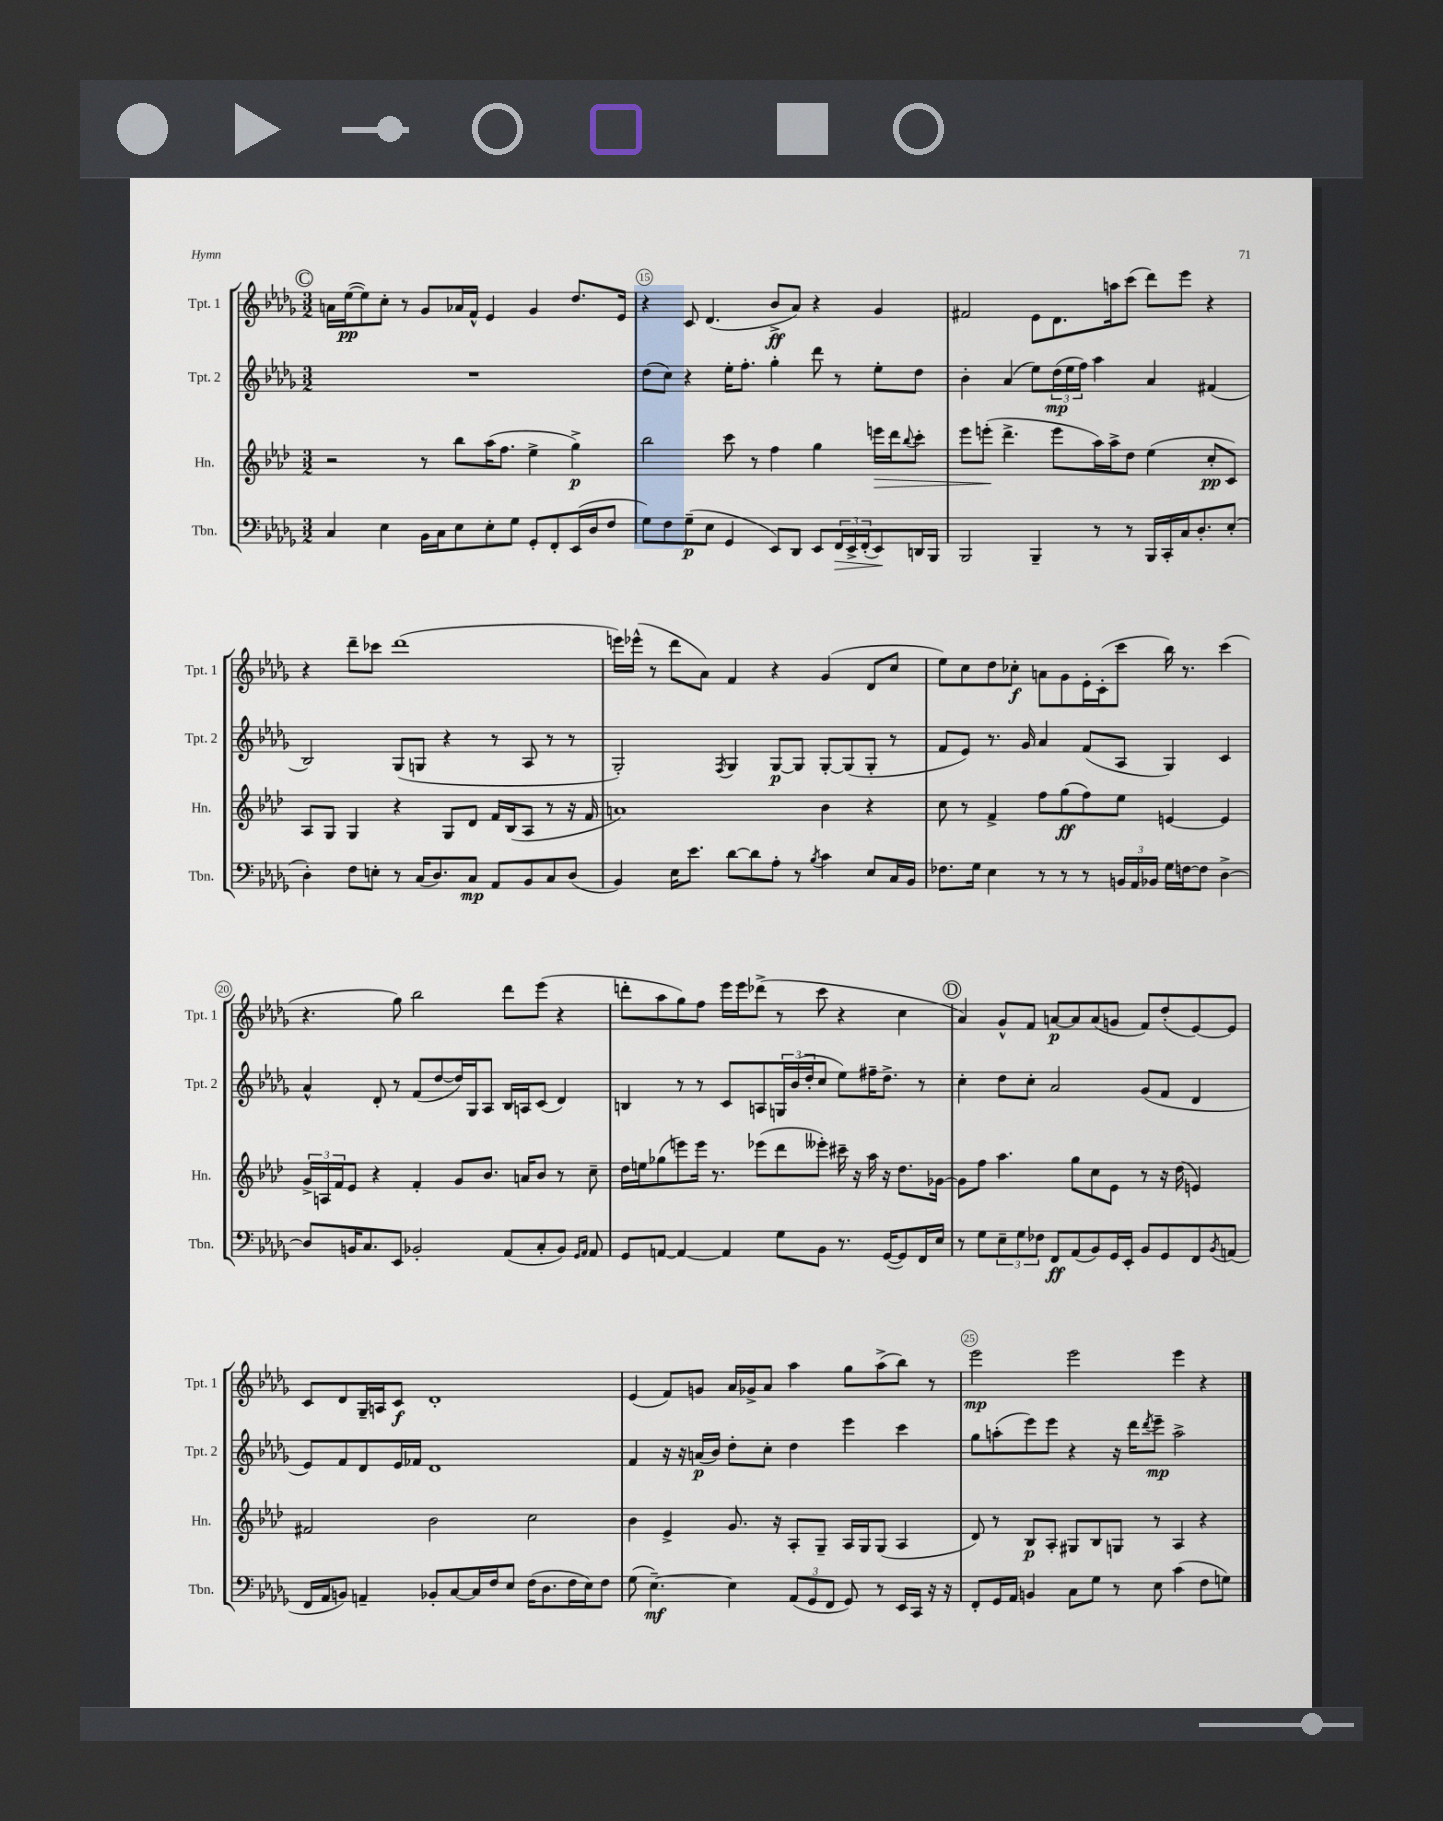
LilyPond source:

<<
\new StaffGroup <<
\new Staff = "s0" \with { instrumentName = "Tpt. 1" shortInstrumentName = "Tpt. 1" } {
    \clef treble \key des \major \numericTimeSignature \time 3/2
    \mark \markup { \circle "C" } a'16 ees''16~\pp( ees''8) c''8-. r8 ges'8 aes'16 f'16-^ ees'4 ges'4 des''8. ees'16 |
    r4 c'8 des'4.( bes'8->\ff aes'8) r4 ges'4 |
    fis'2 ees'8 des'8. a''16 c'''8( des'''8) ees'''8 r4 |
    r4 des'''8-- ces'''8 des'''1( |
    e'''16) ees'''16-^( r8 des'''8 aes'8) f'4 r4 ges'4( des'8 c''8 |
    ees''8) c''8 des''8 ces''8-.\f a'8 ges'8 ees'16-. c'16-.( c'''8 bes''16) r8. c'''4( |
    r4. ges''8) bes''2 des'''8 ees'''8( r4 |
    d'''8-. aes''8 ges''8) f''8 ees'''16 ees'''16 des'''8->( r8 c'''8 r4 c''4 |
    \mark \markup { \circle "D" } aes'4) ges'8-^ f'8 a'8~\p a'8 a'8( g'8 f'8) des''8-.( ees'8~) ees'8 |
    c'8 des'8 ges16-- a16 c'8\f des'1-. |
    ees'4( f'8) g'8 aes'16 ges'16-> aes'8 aes''4 ges''8 aes''8->( bes''8) r8 |
    ees'''2\mp ees'''2 ees'''4 r4 \bar "|." |
}
\new Staff = "s1" \with { instrumentName = "Tpt. 2" shortInstrumentName = "Tpt. 2" } {
    \clef treble \key des \major \numericTimeSignature \time 3/2
    \mark \markup { \circle "C" } R1. |
    des''8( c''8) r4 ees''16-. f''8.-. ges''4-. des'''8 r8 ees''8-. des''8 |
    bes'4-. aes'4( ees''8) \tuplet 3/2 { des''16\mp( ees''16 f''16) } aes''4 aes'4 fis'4( |
    bes2) ges8( g8 r4 r8 aes8 r8 r8 |
    ges2-.) \acciaccatura { f8 } ges4 ges8~\p ges8 ges8~-. ges8( ges8-. r8 |
    f'8 ees'8) r8. ges'16 aes'4 f'8( aes8 ges4) c'4 |
    aes'4-^ des'8-. r8 f'8( des''8~ des''16) ges16 aes8 bes16 a16 c'8( des'4) |
    b4 r8 r8 c'8 a8 \tuplet 3/2 { g16 bes'16( des''16-. } c''8 ees''8) fis''16-- des''8.-> r8 |
    \mark \markup { \circle "D" } c''4-. des''8 c''8-. aes'2 ges'8( f'8 des'4 |
    ees'8) f'8 des'8 ees'16 fes'16 des'1 |
    f'4 r16 r16 a'16\p( bes'16) des''8-. c''8-. des''4 ees'''4 c'''4 |
    ges''8 a''8-.( ees'''8) ees'''8 r4 r16 des'''16 \acciaccatura { des'''8 } ees'''8--\mp a''2-> \bar "|." |
}
\new Staff = "s2" \with { instrumentName = "Hn." shortInstrumentName = "Hn." } {
    \clef treble \key aes \major \numericTimeSignature \time 3/2
    \mark \markup { \circle "C" } r2 r8 bes''8 aes''16( f''8. ees''4-> g''4->\p) |
    bes''2 c'''8 r8 f''4 g''4 e'''16\> des'''16 \appoggiatura { bes''8 } c'''8-. |
    ees'''8 e'''8-.\!( des'''4.-> e'''8 aes''16) aes''16-> des''8 ees''4( c''8-.\pp c'8) |
    aes8 g8 g4 r4 g8 des'8 f'16 bes16( aes8 r8 r16 f'16 |
    a'1) bes'4 r4 |
    c''8 r8 f'4-> f''8 g''8\ff( f''8) ees''8 e'4~ e'4 |
    \tuplet 3/2 { g'16-> a16 f'16 } ees'8 r4 f'4-. g'8 bes'8. a'16 bes'8 r8 c''8-- |
    des''16 e''16 ges''8( e'''8) e'''16 r8. ees'''8( des'''8 eeses'''8-.) cis'''16-- r16 aes''16 r16 des''8. ges'16~ |
    \mark \markup { \circle "D" } ges'8 f''8 aes''4. g''8 c''8 ees'8 r8 r16 des''16( e'4) |
    fis'2 bes'2 c''2 |
    bes'4 ees'4-> g'8. r16 aes8-. g8-- aes16 g16 g8( aes4 |
    des'8) r8 bes8\p aes8-. gis8 bes8 g8 r8 aes4 r4 \bar "|." |
}
\new Staff = "s3" \with { instrumentName = "Tbn." shortInstrumentName = "Tbn." } {
    \clef bass \key des \major \numericTimeSignature \time 3/2
    \mark \markup { \circle "C" } c4 ees4 bes,16 c16 ees8 ees8-. ges8 ges,8-. f,8-. ees,16( des16 f8 |
    ges8) f8 ges8--\p( ees8 ges,4 ees,8) des,8 ees,8 \tuplet 3/2 { f,16\> ees,16-> f,16-.( } ees,8\!) d,16 bes,,16 |
    bes,,2 bes,,4-- r8 r8 bes,,16 c,16-. c16 des8.-. ees8-.( |
    des4-.) f8 e8-. r8 c16( des8.) c8\mp aes,8 bes,8 c8 des8( |
    bes,4) ees16 ees'8. des'8~ des'8 aes8-. r8 \acciaccatura { bes8 } c'4 ees8 c16 bes,16 |
    fes8. ges16 ees4 r8 r8 r8 \tuplet 3/2 { b,16 aes,16 bes,16 } ges16 f16~ f8 des4~-> |
    des8 b,16 c8. ees,8 bes,2-. aes,8( c8-. bes,8) \grace { ges,16 aes,16 } aes,8 |
    ges,8 a,8~ a,4~ a,4 ges8 bes,8 r8. ges,16~( ges,8) f,16 ees16 |
    \mark \markup { \circle "D" } r8 ges8 \tuplet 3/2 { ees8-- ges8 fes8 } f,8\ff aes,8( bes,8) ges,16 ees,16-. bes,8 ges,8 f,8 \acciaccatura { bes,8 } a,8( |
    f,16 aes,16 b,8) a,4-- bes,8-. c8~ c16 f16 ees8 f16( des8. f16 ees16) f8 |
    ges8( ees4.~--\mf) ees4 \tuplet 3/2 { aes,8( ges,8 f,8 } ges,8) r8 ees,16 c,16 r16 r16 |
    f,8-. ges,16 aes,16 b,4 c8 ges8 r8 ees8 c'4( f8 g8) \bar "|." |
}
>>
>>
\layout { \context { \Score currentBarNumber = #14 \override BarNumber.break-visibility = ##(#f #t #t) barNumberVisibility = #(every-nth-bar-number-visible 5) \override BarNumber.stencil = #(make-stencil-circler 0.1 0.3 ly:text-interface::print) } }
